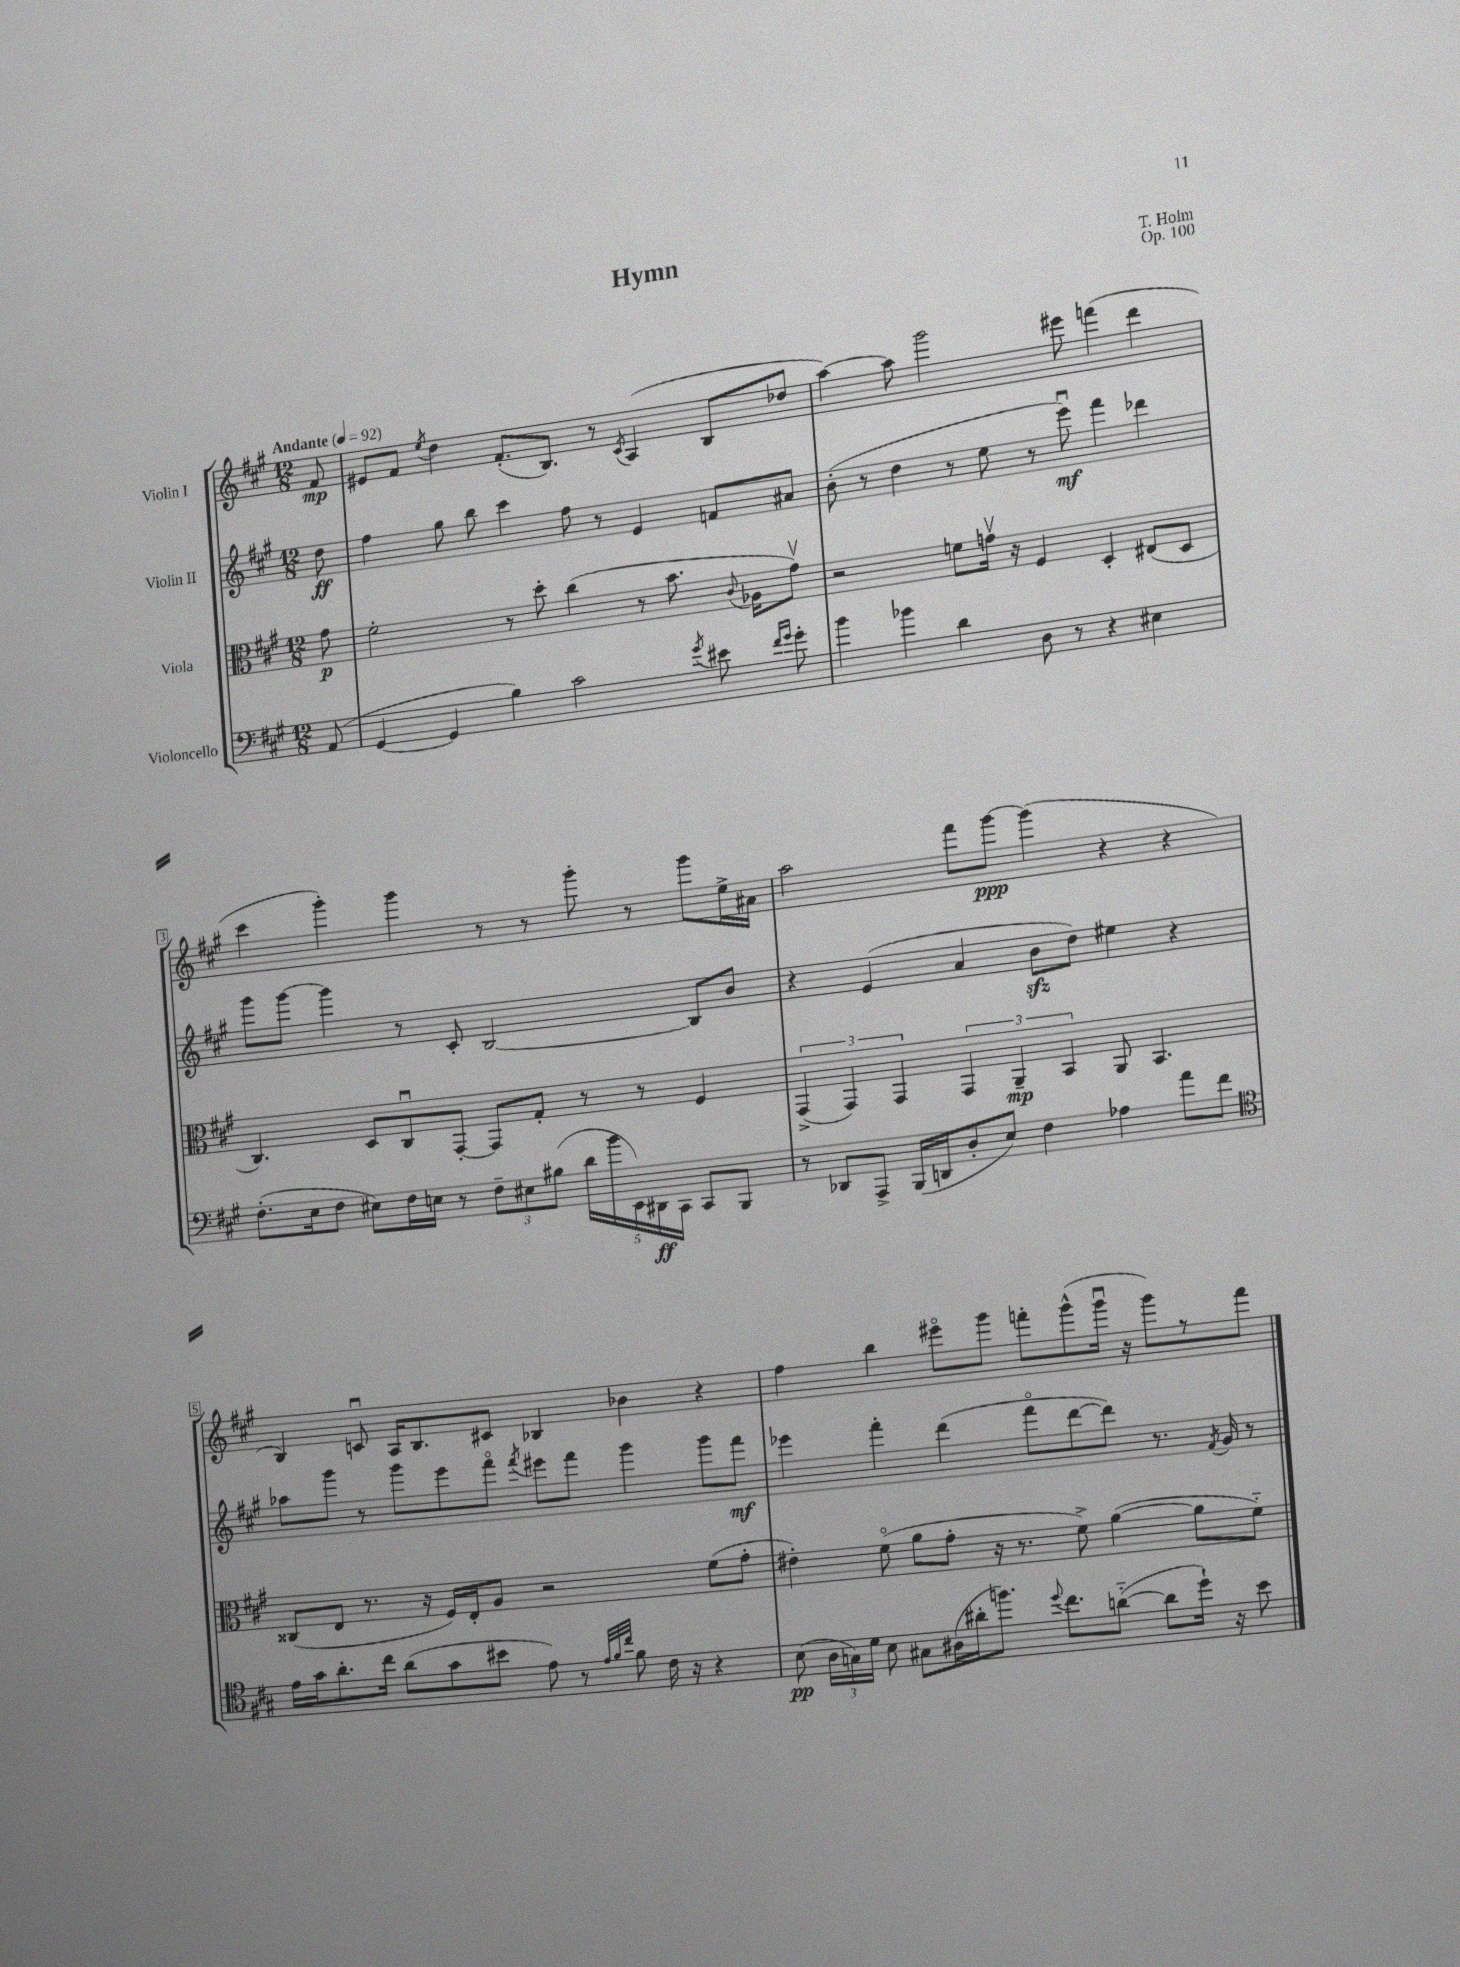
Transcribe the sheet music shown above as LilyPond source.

\header { title = "Hymn" composer = "T. Holm" opus = "Op. 100" }
<<
\new StaffGroup <<
\new Staff = "s0" \with { instrumentName = "Violin I" } {
    \clef treble \key a \major \numericTimeSignature \time 12/8 \partial 8 \tempo "Andante" 4 = 92
    \autoBeamOff fis'8\mp |
    eis'8[ fis'8] \acciaccatura { e''8 } d''4 fis'8.[-.( b8.]) r8 \acciaccatura { cis'8 } a4( b8[ des''8] |
    a''4~) a''8 gis'''2 eis'''8 f'''4( d'''4 |
    cis'''4 gis'''4-.) gis'''4 r8 r8 gis'''8-. r8 gis'''8[ e''16-> ais'16] |
    a''2 fis'''8[ gis'''8]~\ppp gis'''4( r4 r4 |
    b4) c'8\downbow a16[ b8. cis'8] bes4 bes'4 r4 |
    fis''4 b''4 eis'''8[\flageolet gis'''8] f'''8[-. gis'''8-^( gis'''16]\downbow r16 gis'''8[) r8 f'''8] \bar "|." |
}
\new Staff = "s1" \with { instrumentName = "Violin II" } {
    \clef treble \key a \major \numericTimeSignature \time 12/8 \partial 8
    \autoBeamOff d''8\ff |
    fis''4 gis''8 b''8 cis'''4 fis''8 r8 e'4 f'8[ ais'8] |
    b'8-.( r8 d''4 r8 e''8 r8 e'''8\downbow\mf) fis'''4 des'''4 |
    gis'''8[ gis'''8]~ gis'''4 r8 cis'8-. b2~ b8[ b'8] |
    r4 e'4( a'4 b'8[\sfz d''8]) eis''4 r4 |
    aes''8[ gis'''8] r8 gis'''8[ e'''8 fis'''8]\flageolet \acciaccatura { fis'''8 } eis'''8[ fis'''8] gis'''4 gis'''8[ fis'''8]\mf |
    ees'''4 fis'''4-. d'''4( fis'''8[\flageolet d'''8~ d'''8]) r8. \acciaccatura { fis'8 } gis'16 r8 \bar "|." |
}
\new Staff = "s2" \with { instrumentName = "Viola" } {
    \clef alto \key a \major \numericTimeSignature \time 12/8 \partial 8
    \autoBeamOff gis'8\p |
    fis'2-. r8 d''8-. cis''4( r8 b'8. \appoggiatura { cis'8 } aes16[ gis'8]\upbow) |
    r2 f'8[ g'16]\upbow r16 fis4 d4-. eis8[( d8] |
    cis4.) d8[ cis8\downbow gis,8]~-. gis,8[ gis8]-. r8 r8 fis4 |
    \tuplet 3/2 { gis,4->( gis,4) gis,4 } \tuplet 3/2 { gis,4 a,4--\mp b,4 } a,8 b,4. |
    cisis8[( e8] r8. r16 fis16[) e16-. a8] r2 fis'8[( gis'8]-. |
    eis'4-.) fis'8\flageolet( a'8[ gis'8]-. r16 r8. fis'8->) a'4~( a'8[ fis'8]-_) \bar "|." |
}
\new Staff = "s3" \with { instrumentName = "Violoncello" } {
    \clef bass \key a \major \numericTimeSignature \time 12/8 \partial 8
    \autoBeamOff a,8( |
    gis,4~ gis,4 b4) cis'2 \acciaccatura { gis'8 } eis'8 \grace { fis'16[ gis'16] } gis'8-. |
    b'4 bes'4 d'4 d8 r8 r4 eis4 |
    fis8.[-.( e16 fis8] eis8[) fis16 e16] r8 \tuplet 3/2 { fis8[-- eis8 bis8]( } \tuplet 5/4 { d'16[ b'16 e,16) dis,16\ff cis,16] } cis,8[ b,,8] |
    r8 des,8[ a,,8]-> b,,16[( d,16 d8-. e8]) fis4 aes4 a'8[ fis'8] |
    \clef tenor e'16[ gis'16 a'8.-. cis''16] a'8[( gis'8 bis'8] e'8) r8 \grace { e'32[ fis'32 cis''32] } fis'8 cis'16 r16 r4 |
    b8\pp( \tuplet 3/2 { a16[ g16) d'16] } b8 gis8[ ais16( ais'16-. f''8.]) \appoggiatura { d''8 } cis''8.[ a'8]~-_( a'8[ d''16]-!) r16 b'8 \bar "|." |
}
>>
>>
\layout { \context { \Score \override BarNumber.stencil = #(make-stencil-boxer 0.1 0.3 ly:text-interface::print) } }
